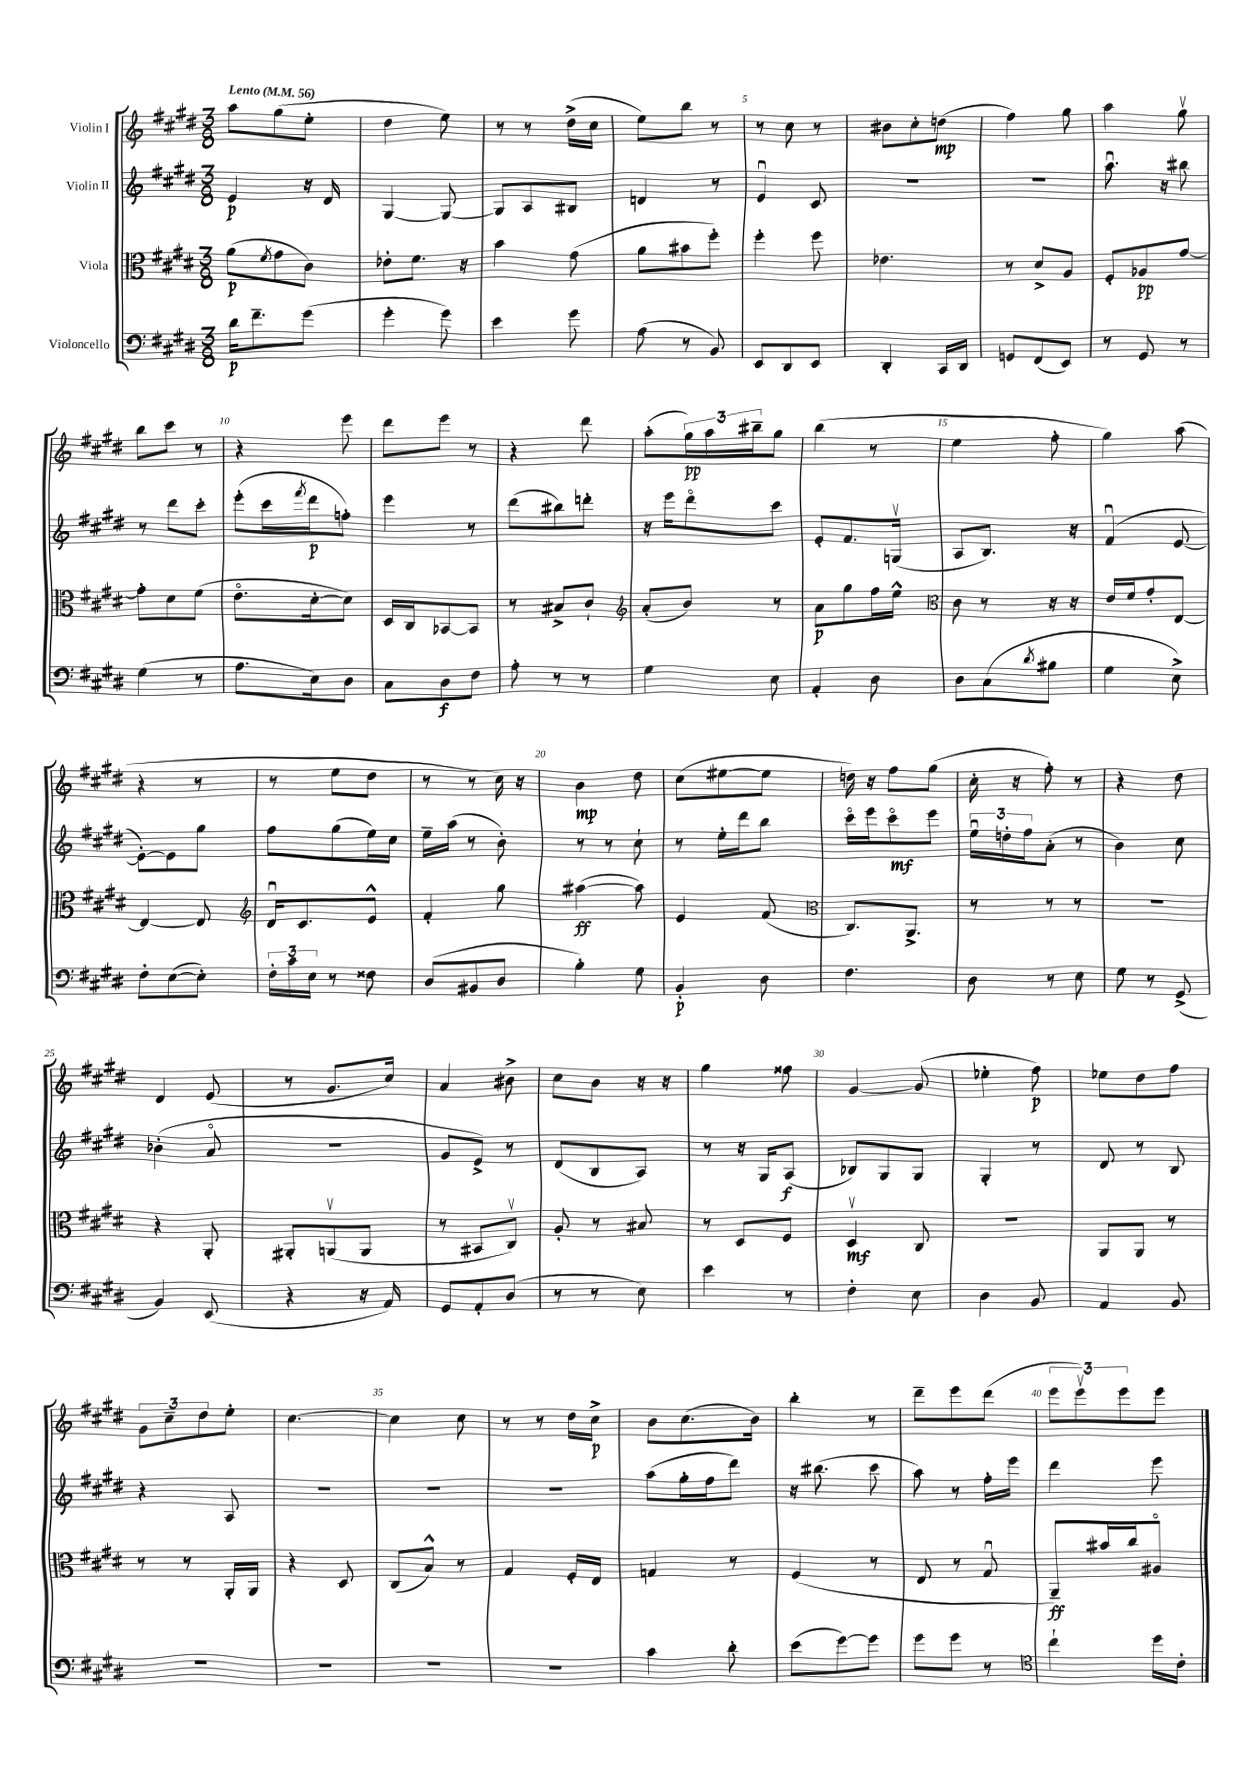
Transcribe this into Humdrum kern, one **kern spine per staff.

**kern	**dynam	**kern	**dynam	**kern	**dynam	**kern	**dynam
*part4	*part4	*part3	*part3	*part2	*part2	*part1	*part1
*staff4	*staff4	*staff3	*staff3	*staff2	*staff2	*staff1	*staff1
*I"Violoncello	*	*I"Viola	*	*I"Violin II	*	*I"Violin I	*
*clefF4	*	*clefC3	*	*clefG2	*	*clefG2	*
*k[f#c#g#d#]	*	*k[f#c#g#d#]	*	*k[f#c#g#d#]	*	*k[f#c#g#d#]	*
*M3/8	*	*M3/8	*	*M3/8	*	*M3/8	*
*MM56	*	*MM56	*	*MM56	*	*MM56	*
=1	=1	=1	=1	=1	=1	=1	=1
!	!	!	!	!	!	!LO:TX:a:B:t=Lento	!
16d#\KL	p	(8a\L	p	4e/	p	8aa\L	.
8.f#~\	.	.	.	.	.	.	.
.	.	8qf#/	.	.	.	.	.
.	.	8g#\	.	.	.	(8gg#\	.
(8g#\J	.	8c#\J)	.	16r	.	8ee'\J	.
.	.	.	.	16d#/	.	.	.
=2	=2	=2	=2	=2	=2	=2	=2
4g#'\	.	8e-X'\L	.	[4G#/	.	4dd#\	.
.	.	8.f#\J	.	.	.	.	.
8g#\)	.	.	.	8G#/_	.	8ee\)	.
.	.	16r	.	.	.	.	.
=3	=3	=3	=3	=3	=3	=3	=3
4e\	.	4b\	.	8G#/L]	.	8r	.
.	.	.	.	8A/	.	8r	.
8g#\	.	(8g#\	.	8B#X/J	.	(16dd#^\LL	.
.	.	.	.	.	.	16cc#\JJ	.
=4	=4	=4	=4	=4	=4	=4	=4
(8A\	.	8a\L	.	4dn/	.	8ee\L)	.
8r	.	8b#X\	.	.	.	8bb\J	.
8BB/)	.	8ff#'\J)	.	8r	.	8r	.
=5	=5	=5	=5	=5	=5	=5	=5
8EE/L	.	4ff#'\	.	4eu/	.	8r	.
8DD#/	.	.	.	.	.	8cc#\	.
8EE/J	.	8ff#\	.	8c#/	.	8r	.
=6	=6	=6	=6	=6	=6	=6	=6
4DD#'/	.	4.e-X\	.	4.r	.	8b#X\L	.
.	.	.	.	.	.	8cc#'\	.
16CC#/LL	.	.	.	.	.	(8ddn\J	mp
16DD#/JJ	.	.	.	.	.	.	.
=7	=7	=7	=7	=7	=7	=7	=7
8GGn/L	.	8r	.	4.r	.	4ff#\)	.
(8FF#/	.	8d#^/L	.	.	.	.	.
8EE/J)	.	8A/J	.	.	.	8gg#\	.
=8	=8	=8	=8	=8	=8	=8	=8
8r	.	8F#'/L	.	8.aau\	.	4aa\	.
8GG#/	.	8A-X/	pp	.	.	.	.
.	.	.	.	16r	.	.	.
8r	.	[8g#/J	.	8bb#X\	.	8gg#v\	.
!!LO:LB:g=z
=9	=9	=9	=9	=9	=9	=9	=9
(4G#\	.	8g#'\L]	.	8r	.	8bb\L	.
.	.	8d#\	.	8ddd#\L	.	8ccc#\J	.
8r	.	(8f#\J	.	8ccc#'\J	.	8r	.
=10	=10	=10	=10	=10	=10	=10	=10
8.A\L	.	8.e\L	.	(8eee'\L	.	4r	.
.	.	.	.	16ccc#\L	.	.	.
.	.	.	.	8qfff#/	.	.	.
16E\k)	.	[16d#'\k	.	16ddd#\J	p	.	.
8D#\J	.	8d#\J])	.	8ffn'\J)	.	8eee\	.
=11	=11	=11	=11	=11	=11	=11	=11
8C#\L	.	16D#/LL	.	4eee\	.	8ddd#\L	.
.	.	16C#/J	.	.	.	.	.
8D#\	f	[8BB-X/	.	.	.	8eee\J	.
8F#\J	.	8BB-/J]	.	8r	.	8r	.
=12	=12	=12	=12	=12	=12	=12	=12
8A'\	.	8r	.	(8ddd#\L	.	4r	.
8r	.	8B#X^/L	.	8bb#X\)	.	.	.
8r	.	8c#`/J	.	8dddn'\J	.	8ddd#\	.
=13	=13	=13	=13	=13	=13	=13	=13
*	*	*clefG2	*	*	*	*	*
4G#\	.	(8a'/L	.	16r	.	(8aa'\L	.
.	.	.	.	16eee\KL	.	.	.
.	.	8b/J)	.	8ddd#\	.	24gg#\L)	pp
.	.	.	.	.	.	24aa\	.
.	.	.	.	.	.	24bb#X~\J	.
8E\	.	8r	.	8ccc#\J	.	8gg#\J	.
=14	=14	=14	=14	=14	=14	=14	=14
4AA'/	.	8a\L	p	8e'/L	.	(4bb\	.
.	.	8gg#\	.	8.f#/	.	.	.
8D#\	.	16ff#\L	.	.	.	8r	.
.	.	16ee^^\JJ	.	(16Gnv/Jk	.	.	.
=15	=15	=15	=15	=15	=15	=15	=15
*	*	*clefC3	*	*	*	*	*
8D#\L	.	8c#\	.	8A/L	.	4ee\	.
(8C#\	.	8r	.	8.B/J)	.	.	.
8qd#/	.	.	.	.	.	.	.
8B#X\J	.	16r	.	.	.	8ff#'\	.
.	.	16r	.	16r	.	.	.
=16	=16	=16	=16	=16	=16	=16	=16
4G#\	.	16e/LL	.	(4f#u/	.	4gg#\)	.
.	.	16f#/J	.	.	.	.	.
.	.	8g#'/	.	.	.	.	.
8E^\)	.	[8E/J	.	[8e/	.	(8aa\	.
!!LO:LB:g=z
=17	=17	=17	=17	=17	=17	=17	=17
8F#'\L	.	4E/_	.	8e'\L_)	.	4r	.
([8E\	.	.	.	8e\]	.	.	.
8E'\J])	.	8E/]	.	8gg#\J	.	8r	.
=18	=18	=18	=18	=18	=18	=18	=18
*	*	*clefG2	*	*	*	*	*
24F#'\LL	.	16d#u/KL	.	8ff#\L	.	8r	.
24c#\	.	.	.	.	.	.	.
.	.	8.c#/	.	.	.	.	.
24E\JJ	.	.	.	.	.	.	.
8r	.	.	.	(8gg#\	.	8ee\L	.
8F##X\	.	8e^^/J	.	16ee\L)	.	8dd#\J	.
.	.	.	.	16cc#\JJ	.	.	.
=19	=19	=19	=19	=19	=19	=19	=19
(8D#/L	.	4f#'/	.	16ee~\LL	.	8r	.
.	.	.	.	(16aa\JJ	.	.	.
8BB#X/	.	.	.	8r	.	8r	.
8D#/J	.	8gg#\	.	8b'\)	.	16cc#\)	.
.	.	.	.	.	.	16r	.
=20	=20	=20	=20	=20	=20	=20	=20
4B'\)	.	([4aa#X\	ff	8r	.	4b\	mp
.	.	.	.	8r	.	.	.
8G#\	.	8aa#\])	.	8cc#`\	.	8dd#\	.
=21	=21	=21	=21	=21	=21	=21	=21
4BB'/	p	4e/	.	8r	.	(8cc#\L	.
.	.	.	.	16ee'\LL	.	[8ee#X\	.
.	.	.	.	16ddd#\J	.	.	.
8D#\	.	(8f#/	.	8bb\J	.	8ee#\J]	.
=22	=22	=22	=22	=22	=22	=22	=22
*	*	*clefC3	*	*	*	*	*
4.F#\	.	8.C#/L)	.	16ccc#\LL	.	16ddn\)	.
.	.	.	.	16eee\J	.	16r	.
.	.	.	.	8ccc#\	mf	8ff#\L	.
.	.	8.AA^/J	.	.	.	.	.
.	.	.	.	8eee\J	.	(8gg#\J	.
=23	=23	=23	=23	=23	=23	=23	=23
8D#\	.	8r	.	24eeu\LL	.	16cc#'\	.
.	.	.	.	24ddn'\	.	.	.
.	.	.	.	.	.	16r	.
.	.	.	.	24ff#\J	.	.	.
8r	.	8r	.	(8a'\J	.	8ff#'\)	.
8E\	.	8r	.	8r	.	8r	.
=24	=24	=24	=24	=24	=24	=24	=24
8G#\	.	4.r	.	4b\)	.	4r	.
8r	.	.	.	.	.	.	.
(8GG#^/	.	.	.	8cc#\	.	8dd#\	.
!!LO:LB:g=z
=25	=25	=25	=25	=25	=25	=25	=25
4BB/)	.	4r	.	(4b-X'\	.	4d#/	.
(8EE/	.	8AA'/	.	8a/	.	(8e/	.
=26	=26	=26	=26	=26	=26	=26	=26
4r	.	8AA#X'/L	.	4.r	.	8r	.
.	.	(8AAnv/	.	.	.	8.g#/L	.
16r	.	8AA/J	.	.	.	.	.
16AA/)	.	.	.	.	.	16cc#/Jk)	.
=27	=27	=27	=27	=27	=27	=27	=27
8GG#/L	.	8r	.	8g#/L	.	4a/	.
8AA'/	.	8BB#X/L	.	8e^/J)	.	.	.
(8D#/J	.	8C#v/J)	.	8r	.	8b#X^\	.
=28	=28	=28	=28	=28	=28	=28	=28
8r	.	8A'/	.	(8d#/L	.	8cc#\L	.
8r	.	8r	.	8B/	.	8b\J	.
8E\)	.	8B#X/	.	8A/J)	.	16r	.
.	.	.	.	.	.	16r	.
=29	=29	=29	=29	=29	=29	=29	=29
4e\	.	8r	.	8r	.	4gg#\	.
.	.	8D#/L	.	16r	.	.	.
.	.	.	.	16G#/KL	.	.	.
8r	.	8F#/J	.	(8A/J	f	8ff##X\	.
=30	=30	=30	=30	=30	=30	=30	=30
4F#'\	.	4D#v/	mf	8B-X/L)	.	[4g#/	.
.	.	.	.	8G#/	.	.	.
8E\	.	8C#/	.	8G#/J	.	(8g#/]	.
=31	=31	=31	=31	=31	=31	=31	=31
4D#\	.	4.r	.	4G#'/	.	4ee-X'\	.
8BB/	.	.	.	8r	.	8ff#\)	p
=32	=32	=32	=32	=32	=32	=32	=32
4AA/	.	8AA/L	.	8d#/	.	8ee-X\L	.
.	.	8AA/J	.	8r	.	8dd#\	.
8BB/	.	8r	.	8B/	.	8ff#\J	.
!!LO:LB:g=z
=33	=33	=33	=33	=33	=33	=33	=33
4.r	.	8r	.	4r	.	12g#\L	.
.	.	.	.	.	.	12cc#~\	.
.	.	8r	.	.	.	.	.
.	.	.	.	.	.	12dd#\	.
.	.	16AA'/LL	.	8A/	.	8ee'\J	.
.	.	16AA/JJ	.	.	.	.	.
=34	=34	=34	=34	=34	=34	=34	=34
4.r	.	4r	.	4.r	.	[4.cc#\	.
.	.	8D#/	.	.	.	.	.
=35	=35	=35	=35	=35	=35	=35	=35
4.r	.	(8C#/L	.	4.r	.	4cc#\]	.
.	.	8B^^/J)	.	.	.	.	.
.	.	8r	.	.	.	8cc#\	.
=36	=36	=36	=36	=36	=36	=36	=36
4.r	.	4G#/	.	4.r	.	8r	.
.	.	.	.	.	.	8r	.
.	.	16F#'/LL	.	.	.	16dd#\LL	.
.	.	16E/JJ	.	.	.	16cc#^\JJ	p
=37	=37	=37	=37	=37	=37	=37	=37
4c#\	.	4Gn/	.	(8aa\L	.	8b\L	.
.	.	.	.	16gg#'\L	.	(8.cc#\	.
.	.	.	.	16ff#\J	.	.	.
8d#'\	.	8r	.	8ddd#\J)	.	.	.
.	.	.	.	.	.	16b\Jk)	.
=38	=38	=38	=38	=38	=38	=38	=38
(8e\L	.	(4F#/	.	16r	.	4bb'\	.
.	.	.	.	(8.bb#X\	.	.	.
[8g#\)	.	.	.	.	.	.	.
8g#\J]	.	8r	.	8ccc#\	.	8r	.
=39	=39	=39	=39	=39	=39	=39	=39
8g#\L	.	8E/	.	8aa\)	.	8ddd#~\L	.
8g#\J	.	8r	.	8r	.	8eee\	.
8r	.	8G#u/	.	16ff#'\LL	.	(8ddd#\J	.
.	.	.	.	16eee\JJ	.	.	.
=40	=40	=40	=40	=40	=40	=40	=40
*clefC4	*	*	*	*	*	*	*
4cc#`\	.	8AA~/L)	ff	4ddd#\	.	12eee\L	.
.	.	.	.	.	.	12eeev\)	.
.	.	16b#X/L	.	.	.	.	.
.	.	.	.	.	.	12eee\	.
.	.	16cc#/J	.	.	.	.	.
16dd#\LL	.	8A#X/J	.	8eee\	.	8eee\J	.
16c#'\JJ	.	.	.	.	.	.	.
==	==	==	==	==	==	==	==
*-	*-	*-	*-	*-	*-	*-	*-
